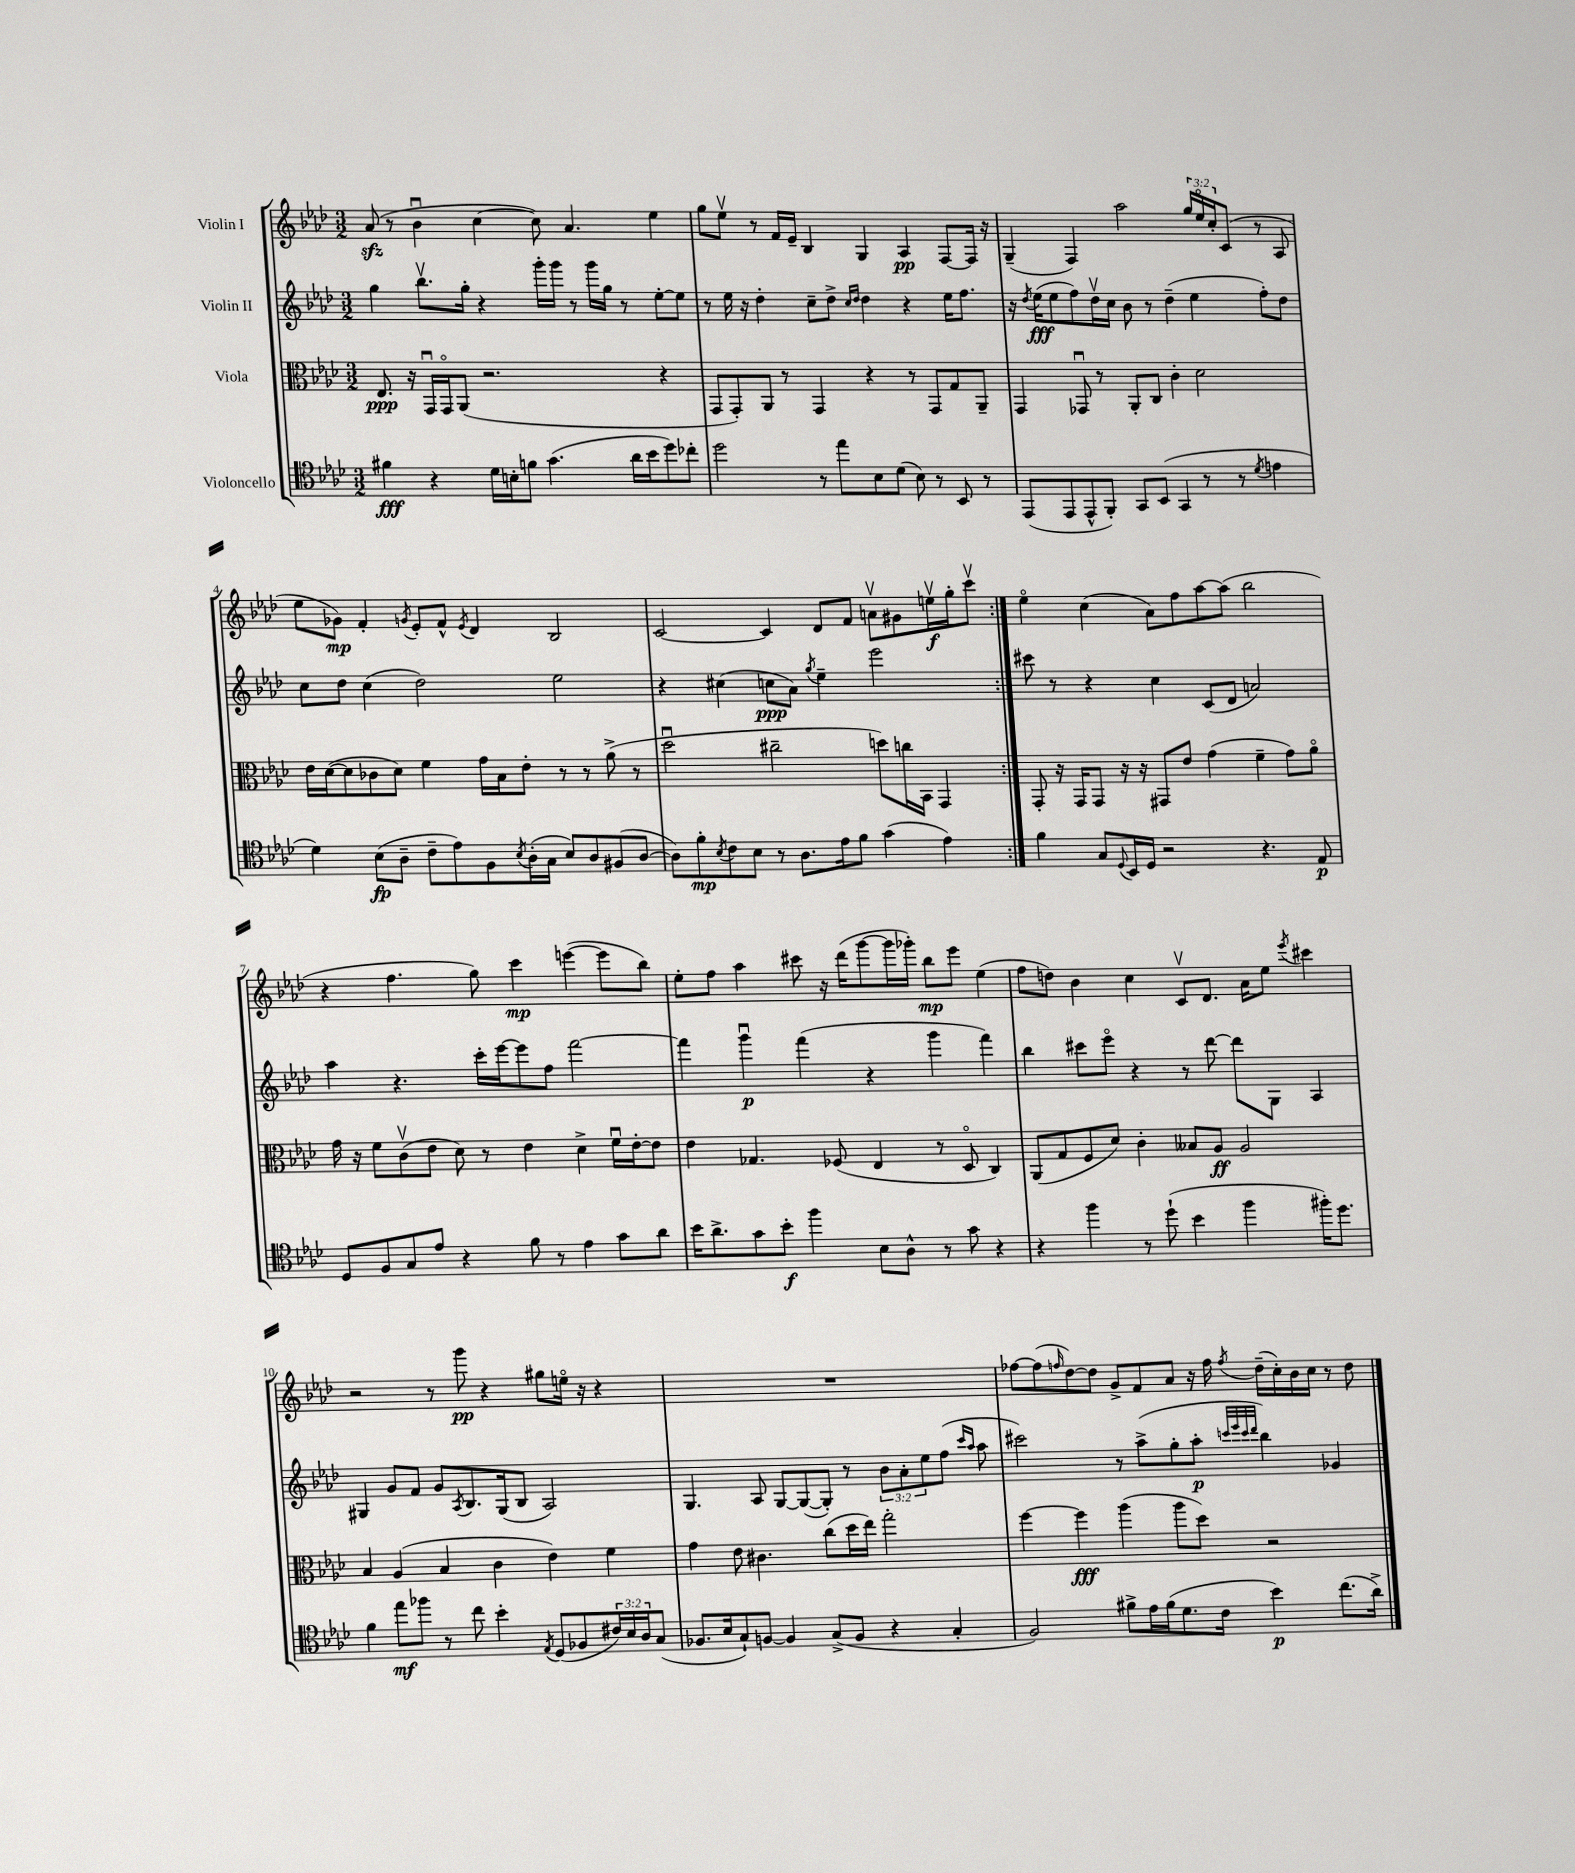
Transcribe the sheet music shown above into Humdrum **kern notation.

**kern	**dynam	**kern	**dynam	**kern	**dynam	**kern	**dynam
*part4	*part4	*part3	*part3	*part2	*part2	*part1	*part1
*staff4	*staff4	*staff3	*staff3	*staff2	*staff2	*staff1	*staff1
*I"Violoncello	*	*I"Viola	*	*I"Violin II	*	*I"Violin I	*
*clefC4	*	*clefC3	*	*clefG2	*	*clefG2	*
*k[b-e-a-d-]	*	*k[b-e-a-d-]	*	*k[b-e-a-d-]	*	*k[b-e-a-d-]	*
*M3/2	*	*M3/2	*	*M3/2	*	*M3/2	*
=1	=1	=1	=1	=1	=1	=1	=1
4f#X\	fff	8.E-/	ppp	4gg\	.	(8a-zz/	.
.	.	.	.	.	.	8r	.
.	.	16r	.	.	.	.	.
4r	.	16GGu/LL	.	8.bb-v\L	.	4b-u\	.
.	.	16GG/J	.	.	.	.	.
.	.	(8AA-/J	.	.	.	.	.
.	.	.	.	16gg'\Jk	.	.	.
16d-\LL	.	2.r	.	4r	.	[4cc\	.
16Bn'\J	.	.	.	.	.	.	.
8fn\J	.	.	.	.	.	.	.
(4.g\	.	.	.	16ggg'\LL	.	8cc\])	.
.	.	.	.	16ggg\JJ	.	.	.
.	.	.	.	8r	.	4.a-/	.
.	.	.	.	16ggg\LL	.	.	.
.	.	.	.	16gg\JJ	.	.	.
16a-\LL	.	.	.	8r	.	.	.
16b-\J	.	.	.	.	.	.	.
8dd-\)	.	4r	.	[8ee-'\L	.	4ee-\	.
8cc-X'\J	.	.	.	8ee-\J]	.	.	.
=2	=2	=2	=2	=2	=2	=2	=2
2dd-\	.	8GG/L	.	8r	.	8gg\L	.
.	.	8GG'/)	.	16ee-\	.	8ee-v\J	.
.	.	.	.	16r	.	.	.
.	.	8AA-/J	.	4dd-'\	.	8r	.
.	.	8r	.	.	.	16f/LL	.
.	.	.	.	.	.	16e-~/JJ	.
8r	.	4GG/	.	8cc~\L	.	4B-/	.
8ee-\L	.	.	.	8dd-^\J	.	.	.
.	.	.	.	16qqcc/LL	.	.	.
.	.	.	.	16qqdd-/JJ	.	.	.
8B-\	.	4r	.	4dd-\	.	4G/	.
(8d-\J	.	.	.	.	.	.	.
8B-\)	.	8r	.	4r	.	4A-/	pp
8r	.	8GG/L	.	.	.	.	.
8BB-/	.	8G/	.	16ee-\KL	.	[8F/L	.
.	.	.	.	8.ff\J	.	.	.
8r	.	8AA-~/J	.	.	.	16F/Jk]	.
.	.	.	.	.	.	16r	.
=3	=3	=3	=3	=3	=3	=3	=3
(8EE-/L	.	4GG/	.	16r	.	(4G~/	.
.	.	.	.	8qdd-/	.	.	.
.	.	.	.	(16ee-\KL	fff	.	.
8EE-/	.	.	.	8ee-\	.	.	.
8EE-^^/	.	8GG-Xu/	.	8ff\)	.	4F/)	.
8FF'/J)	.	8r	.	16dd-v\L	.	.	.
.	.	.	.	16cc\JJ	.	.	.
8GG/L	.	8AA-'/L	.	8b-\	.	2aa-\	.
(8BB-/J	.	8C/J	.	8r	.	.	.
4GG/	.	4c'\	.	(4dd-~\	.	.	.
8r	.	2d-\	.	4ee-\	.	24gg/LL	.
.	.	.	.	.	.	24ee-/	.
.	.	.	.	.	.	24cc'/J	.
8r	.	.	.	.	.	(8c/J	.
8qd-/	.	.	.	.	.	.	.
4en\	.	.	.	8ff'\L)	.	8r	.
.	.	.	.	8dd-\J	.	8A-/	.
!!LO:LB:g=z
=4	=4	=4	=4	=4	=4	=4	=4
4d-\)	.	16e-\LL	.	8cc\L	.	8ee-\L	.
.	.	([16d-\J	.	.	.	.	.
.	.	8d-\]	.	8dd-\J	.	8g-X\J)	mp
(8B-\L	fp	8c-X\	.	(4cc\	.	4f'/	.
8A-~\J	.	8d-\J)	.	.	.	.	.
.	.	.	.	.	.	8qgn/	.
8c~\L	.	4f\	.	2dd-\)	.	8e-'/L	.
8e-\)	.	.	.	.	.	8f^^/J	.
.	.	.	.	.	.	8qe-/	.
8F\	.	16g\LL	.	.	.	4d-/	.
.	.	16B-\J	.	.	.	.	.
8qB-/	.	.	.	.	.	.	.
(16A-'\L	.	8e-'\J	.	.	.	.	.
16G\JJ	.	.	.	.	.	.	.
8B-/L)	.	8r	.	2ee-\	.	2B-/	.
8A-/	.	8r	.	.	.	.	.
(8F#X/	.	(8a-^\	.	.	.	.	.
[8A-/J	.	8r	.	.	.	.	.
=5	=5	=5	=5	=5	=5	=5	=5
8A-\L])	.	2dd-u\	.	4r	.	[2c/	.
8f'\	mp	.	.	.	.	.	.
8qB-/	.	.	.	.	.	.	.
8c\	.	.	.	(4cc#X\	.	.	.
8B-\J	.	.	.	.	.	.	.
8r	.	2cc#X~\	.	8ccn\L	ppp	4c/]	.
8.A-\L	.	.	.	8a-\J)	.	.	.
.	.	.	.	8qgg/	.	.	.
.	.	.	.	4ee-~\	.	8d-/L	.
16e-\k	.	.	.	.	.	.	.
8f\J	.	.	.	.	.	8f/J	.
(4g\	.	8ddn\L)	.	2eee-\	.	8anv\L	.
.	.	16ccn\L	.	.	.	8g#X\	.
.	.	16BB-\JJ	.	.	.	.	.
4e-\)	.	4GG/	.	.	.	16eenv\L	f
.	.	.	.	.	.	16gg'\J	.
.	.	.	.	.	.	8cccv\J	.
=6:|!	=6:|!	=6:|!	=6:|!	=6:|!	=6:|!	=6:|!	=6:|!
4f\	.	8GG'/	.	8ccc#X\	.	4ee-\	.
.	.	16r	.	8r	.	.	.
.	.	16GG/KL	.	.	.	.	.
8G/L	.	8GG/J	.	4r	.	(4cc\	.
8qqD-/	.	.	.	.	.	.	.
16BB-/L	.	16r	.	.	.	.	.
16D-/JJ	.	16r	.	.	.	.	.
2r	.	8GG#X/L	.	4cc\	.	8a-\L)	.
.	.	8e-/J	.	.	.	8ff\	.
.	.	(4g\	.	(8c/L	.	[8aa-\	.
.	.	.	.	8d-/J	.	(8aa-\J]	.
4.r	.	4f~\	.	2an/)	.	2bb-\	.
.	.	8g\L)	.	.	.	.	.
8E-/	p	8a-\J	.	.	.	.	.
!!LO:LB:g=z
=7	=7	=7	=7	=7	=7	=7	=7
8D-/L	.	16g\	.	4aa-\	.	4r	.
.	.	16r	.	.	.	.	.
8F/	.	8f\L	.	.	.	.	.
8G/	.	(8cv\	.	4.r	.	4.ff\	.
8e-/J	.	8e-\J	.	.	.	.	.
4r	.	8d-\)	.	.	.	.	.
.	.	8r	.	16ccc'\LL	.	8gg\)	.
.	.	.	.	[16eee-\J	.	.	.
8f\	.	4e-\	.	8eee-\]	.	4ccc\	mp
8r	.	.	.	8ff\J	.	.	.
4e-\	.	4d-^\	.	[2fff\	.	([4eeen\	.
8g\L	.	16fu\LL	.	.	.	8eee\L]	.
.	.	[16e-'\J	.	.	.	.	.
8a-\J	.	8e-\J]	.	.	.	8bb-\J)	.
=8	=8	=8	=8	=8	=8	=8	=8
16b-\KL	.	4e-\	.	4fff\]	.	8ee-'\L	.
8.a-^\	.	.	.	.	.	.	.
.	.	.	.	.	.	8ff\J	.
8g\	.	4.G-X/	.	4gggu\	p	4aa-\	.
8b-'\J	f	.	.	.	.	.	.
4ff\	.	.	.	(4fff\	.	8ccc#X\	.
.	.	(8F-X/	.	.	.	16r	.
.	.	.	.	.	.	(16ddd-\KL	.
8B-\L	.	4E-/	.	4r	.	[8ggg\	.
8A-^^\J	.	.	.	.	.	16ggg\L]	.
.	.	.	.	.	.	16ggg-X'\JJ)	.
8r	.	8r	.	4ggg\	.	8bb-\L	mp
8g\	.	8D-/	.	.	.	8eee-\J	.
4r	.	4C/)	.	4fff\)	.	(4ee-\	.
=9	=9	=9	=9	=9	=9	=9	=9
4r	.	(8AA-/L	.	4bb-\	.	8ff\L	.
.	.	8G/	.	.	.	8ddn\J)	.
4ff\	.	8F/	.	8ccc#X\L	.	4b-\	.
.	.	8d-/J)	.	8eee-\J	.	.	.
8r	.	4c'\	.	4r	.	4cc\	.
(8dd-`\	.	.	.	.	.	.	.
4b-\	.	8B--X/L	.	8r	.	8cv/L	.
.	.	8A-/J	ff	[8ddd-\	.	8.d-/J	.
4ff\	.	2A-/	.	8ddd-\L]	.	.	.
.	.	.	.	.	.	16a-\KL	.
.	.	.	.	8G\J	.	8ee-\J	.
.	.	.	.	.	.	8qeee-/	.
16ff#X'\KL)	.	.	.	4A-/	.	4ccc#X\	.
8.dd-\J	.	.	.	.	.	.	.
!!LO:LB:g=z
=10	=10	=10	=10	=10	=10	=10	=10
4f\	.	4B-/	.	4G#X/	.	2r	.
8ee-\L	mf	(4A-/	.	8g/L	.	.	.
8ff-X\J	.	.	.	8f/J	.	.	.
8r	.	4B-/	.	8g/L	.	8r	.
.	.	.	.	8qA-/	.	.	.
8cc\	.	.	.	8.B-/	.	8ggg\	pp
4b-'\	.	4c\	.	.	.	4r	.
.	.	.	.	(16G#/k	.	.	.
.	.	.	.	8B-/J	.	.	.
8qE-/	.	.	.	.	.	.	.
(8D-/L	.	4e-\)	.	2A-/)	.	8gg#X\L	.
8F-X/	.	.	.	.	.	16een\Jk	.
.	.	.	.	.	.	16r	.
24c#X/L)	.	4f\	.	.	.	4r	.
24B-/	.	.	.	.	.	.	.
24A-/J	.	.	.	.	.	.	.
(8G/J	.	.	.	.	.	.	.
=11	=11	=11	=11	=11	=11	=11	=11
8.F-X/L	.	4g\	.	4.G/	.	1.r	.
16B-/k	.	.	.	.	.	.	.
8G`/)	.	8e-\	.	.	.	.	.
[8Fn/J	.	4.c#X\	.	8A-/	.	.	.
4F/]	.	.	.	[8G/L	.	.	.
.	.	.	.	(8G/_	.	.	.
(8G^/L	.	(8cc\L	.	8G'/J])	.	.	.
8F/J	.	16dd-\L	.	8r	.	.	.
.	.	16ee-\JJ)	.	.	.	.	.
4r	.	2gg'\	.	12b-\L	.	.	.
.	.	.	.	12a-'\	.	.	.
.	.	.	.	12ee-\	.	.	.
4G'/	.	.	.	(8ff\J	.	.	.
.	.	.	.	16qqccc/LL	.	.	.
.	.	.	.	16qqaa-/JJ	.	.	.
.	.	.	.	8aa-\	.	.	.
=12	=12	=12	=12	=12	=12	=12	=12
2F/)	.	[4ff\	.	2ccc#X\)	.	[8ff-X\L	.
.	.	.	.	.	.	(8ff-\]	.
.	.	.	.	.	.	16qqffn/	.
.	.	4ff\]	fff	.	.	[8dd-\)	.
.	.	.	.	.	.	8dd-\J]	.
8f#X^\L	.	(4aa-\	.	8r	.	8g^/L	.
16e-\L	.	.	.	(8aa-^\L	.	8f/	.
(16f#\J	.	.	.	.	.	.	.
8.d-\	.	8aa-\L	.	8gg'\	.	8a-/J	.
.	.	8dd-\J)	.	8aa-'\J	p	16r	.
16c\Jk	.	.	.	.	.	16ff\	.
.	.	.	.	32qqcccn/LLL	.	.	.
.	.	.	.	32qqeee-/	.	.	.
.	.	.	.	32qqccc/	.	.	.
.	.	.	.	32qqddd-/JJJ	.	8qff/	.
4b-\)	p	2r	.	4bb-\)	.	(16dd-~\LL	.
.	.	.	.	.	.	16cc'\)	.
.	.	.	.	.	.	16b-\	.
.	.	.	.	.	.	16cc\JJ	.
(8.cc\L	.	.	.	4g-X/	.	8r	.
.	.	.	.	.	.	8dd-\	.
16a-^\Jk)	.	.	.	.	.	.	.
==	==	==	==	==	==	==	==
*-	*-	*-	*-	*-	*-	*-	*-
